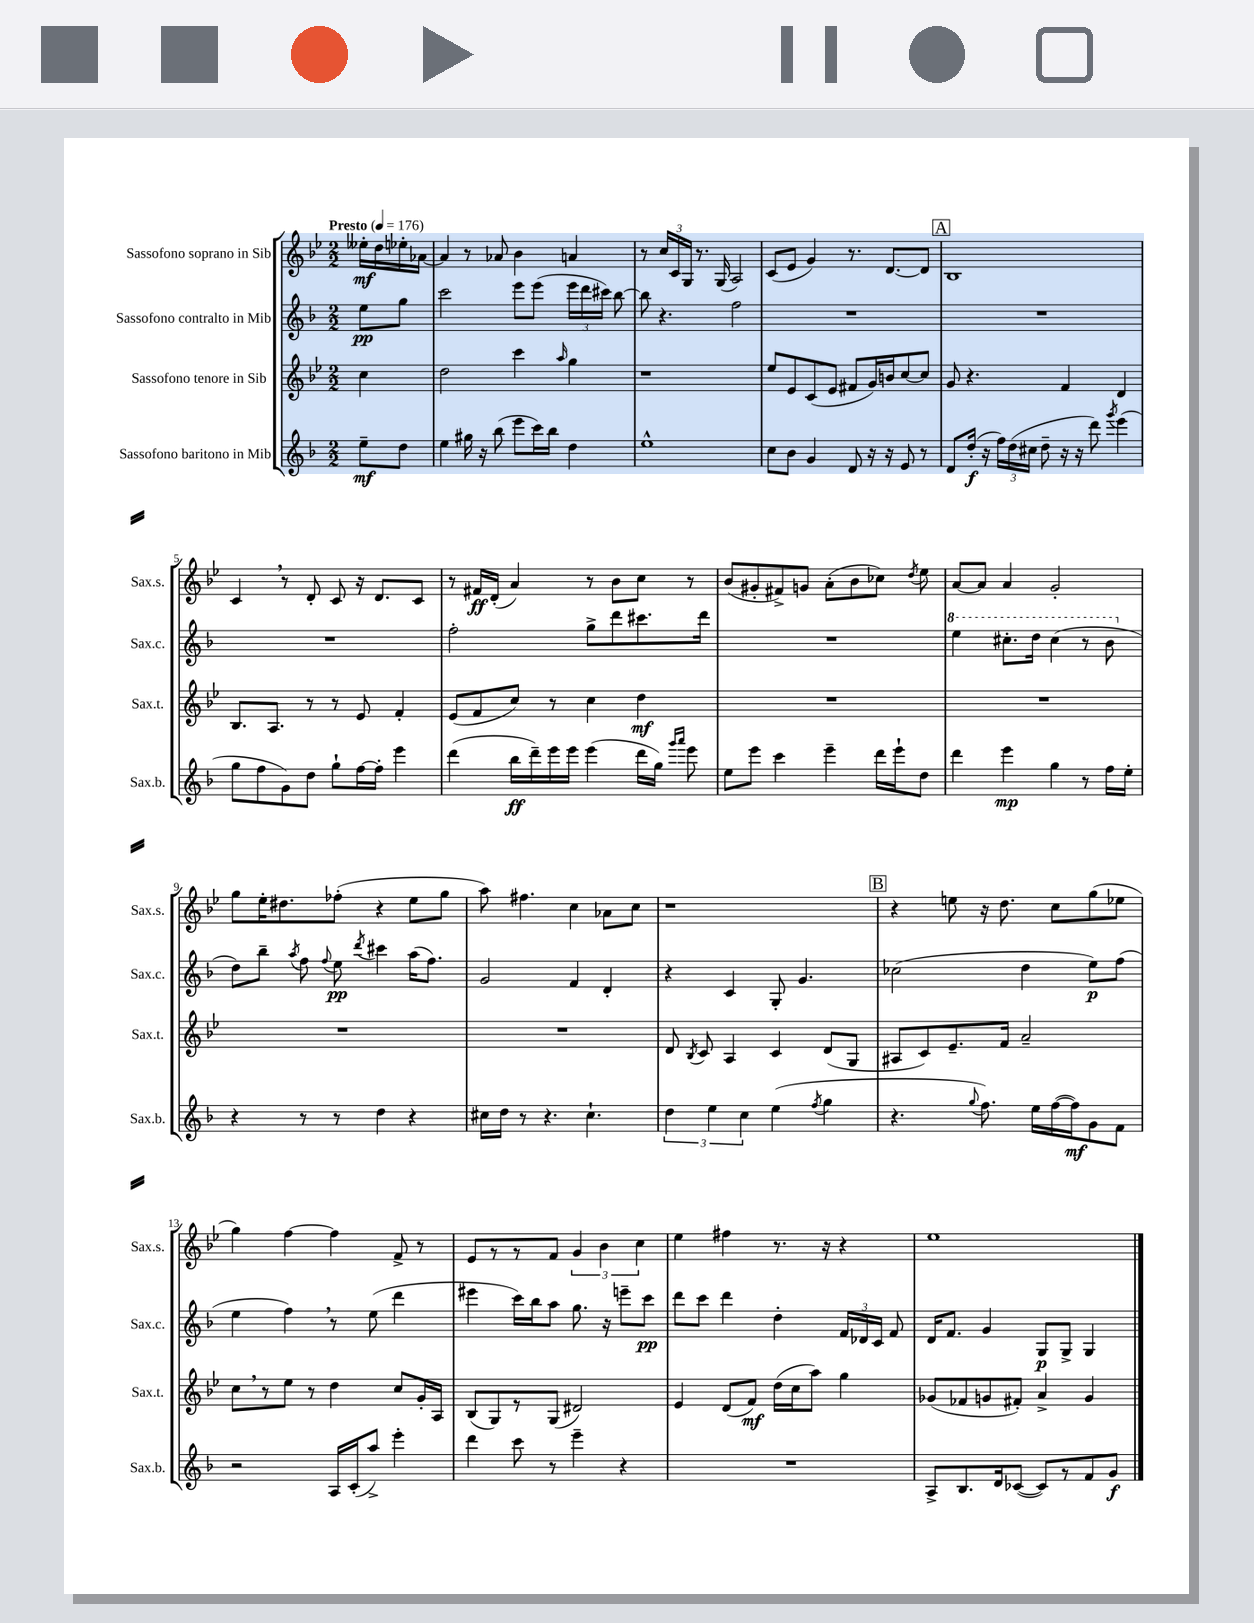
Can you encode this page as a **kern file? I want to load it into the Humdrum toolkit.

**kern	**dynam	**kern	**dynam	**kern	**dynam	**kern	**dynam
*part4	*part4	*part3	*part3	*part2	*part2	*part1	*part1
*staff4	*staff4	*staff3	*staff3	*staff2	*staff2	*staff1	*staff1
*I"Sassofono baritono in Mib	*	*I"Sassofono tenore in Sib	*	*I"Sassofono contralto in Mib	*	*I"Sassofono soprano in Sib	*
*I'Sax.b.	*	*I'Sax.t.	*	*I'Sax.c.	*	*I'Sax.s.	*
*clefG2	*	*clefG2	*	*clefG2	*	*clefG2	*
*k[b-]	*	*k[b-e-]	*	*k[b-]	*	*k[b-e-]	*
*M2/2	*	*M2/2	*	*M2/2	*	*M2/2	*
*MM176	*	*MM176	*	*MM176	*	*MM176	*
=	=	=	=	=	=	=	=
!	!	!	!	!	!	!LO:TX:a:B:t=Presto	!
8ee~\L	mf	4cc\	.	8ee\L	pp	16ee--X'\LL	mf
.	.	.	.	.	.	16dd\	.
8dd\J	.	.	.	8gg\J	.	16ee-X'\	.
.	.	.	.	.	.	[16a-X\JJ	.
=1	=1	=1	=1	=1	=1	=1	=1
4ee\	.	2dd\	.	2ccc\	.	4a-/]	.
16gg#X\	.	.	.	.	.	8r	.
16r	.	.	.	.	.	.	.
(8bb-\	.	.	.	.	.	8a-X/	.
8eee\L	.	4ccc\	.	8eee\L	.	4b-\	.
16ccc\L)	.	.	.	(8eee\J	.	.	.
16bb-\JJ	.	.	.	.	.	.	.
.	.	16qqaa/	.	.	.	.	.
4dd\	.	4gg\	.	24eee\LL	.	4an/	.
.	.	.	.	24ddd\	.	.	.
.	.	.	.	24ccc#X\JJ)	.	.	.
.	.	.	.	[8bb-\	.	.	.
=2	=2	=2	=2	=2	=2	=2	=2
1ee^^	.	1r	.	8bb-\]	.	8r	.
.	.	.	.	4.r	.	24cc/LL	.
.	.	.	.	.	.	24c/	.
.	.	.	.	.	.	24G/JJ	.
.	.	.	.	.	.	8.r	.
.	.	.	.	.	.	(16G/	.
.	.	.	.	2ff\	.	2A/)	.
=3	=3	=3	=3	=3	=3	=3	=3
8cc\L	.	8ee-/L	.	1r	.	(8c/L	.
8b-\J	.	8e-/	.	.	.	8e-/J	.
4g/	.	(8c/	.	.	.	4g/)	.
.	.	8e-/J	.	.	.	.	.
8d/	.	8f#X/L	.	.	.	8.r	.
16r	.	16g/L)	.	.	.	.	.
16r	.	16bn/J	.	.	.	[8.d/L	.
8e/	.	[8cc/	.	.	.	.	.
8r	.	8cc/J]	.	.	.	8d/J]	.
!!LO:REH:place=s1:t=A
=4	=4	=4	=4	=4	=4	=4	=4
8d/L	.	8g/	.	1r	.	1B-	.
(16dd'/Jk	f	4.r	.	.	.	.	.
16r	.	.	.	.	.	.	.
24ff\LL)	.	.	.	.	.	.	.
(24dd\	.	.	.	.	.	.	.
24cc#X\JJ	.	.	.	.	.	.	.
8dd~\	.	.	.	.	.	.	.
16r	.	4f/	.	.	.	.	.
16r	.	.	.	.	.	.	.
8ddd\)	.	.	.	.	.	.	.
8qggg/	.	.	.	.	.	.	.
(4eee\	.	4d/	.	.	.	.	.
!!LO:LB:g=z
=5	=5	=5	=5	=5	=5	=5	=5
8gg\L	.	8.B-/L	.	1r	.	4c,/	.
8ff\	.	.	.	.	.	.	.
.	.	8.A/J	.	.	.	.	.
8g\)	.	.	.	.	.	8r	.
8dd\J	.	8r	.	.	.	8d'/	.
8gg`\L	.	8r	.	.	.	8c/	.
[16ff\L	.	8e-/	.	.	.	16r	.
16ff'\JJ]	.	.	.	.	.	8.d/L	.
4eee\	.	4f'/	.	.	.	.	.
.	.	.	.	.	.	8c/J	.
=6	=6	=6	=6	=6	=6	=6	=6
(4ddd\	.	(8e-/L	.	2ff'\	.	8r	.
.	.	8f/	.	.	.	16f#X/LL	ff
.	.	.	.	.	.	(16d'/JJ	.
16bb-\LL	ff	8cc/J)	.	.	.	4a/)	.
16ddd~\)	.	.	.	.	.	.	.
16eee\	.	8r	.	.	.	.	.
16eee\JJ	.	.	.	.	.	.	.
(4eee\	.	4cc\	.	8gg^\L	.	8r	.
.	.	.	.	8ddd\	.	8b-\L	.
16ddd\LL	.	4dd\	mf	8.ccc#X\	.	8cc\J	.
16gg\JJ)	.	.	.	.	.	.	.
16qqggg/LL	.	.	.	.	.	.	.
16qqaaa/JJ	.	.	.	.	.	.	.
8eee\	.	.	.	.	.	8r	.
.	.	.	.	16ddd\Jk	.	.	.
=7	=7	=7	=7	=7	=7	=7	=7
8ee\L	.	1r	.	1r	.	(8b-/L	.
8eee\J	.	.	.	.	.	8g#X'/	.
4ccc\	.	.	.	.	.	8f#X^/)	.
.	.	.	.	.	.	8gn/J	.
4eee~\	.	.	.	.	.	(8a'\L	.
.	.	.	.	.	.	8b-\	.
16ddd\LL	.	.	.	.	.	8cc-X\J)	.
16eee`\J	.	.	.	.	.	.	.
.	.	.	.	.	.	8qdd/	.
8dd\J	.	.	.	.	.	8ee-\	.
=8	=8	=8	=8	=8	=8	=8	=8
*	*	*	*	*8va	*	*	*
4ddd\	.	1r	.	4eee\	.	[8a/L	.
.	.	.	.	.	.	8a/J]	.
4eee\	mp	.	.	8.ccc#X'\L	.	4a/	.
.	.	.	.	16ddd\Jk	.	.	.
4gg\	.	.	.	(4ccc#\	.	2g'/	.
8r	.	.	.	8r	.	.	.
16ff\LL	.	.	.	8bb-\	.	.	.
16ee'\JJ	.	.	.	.	.	.	.
!!LO:LB:g=z
=9	=9	=9	=9	=9	=9	=9	=9
*	*	*	*	*X8va	*	*	*
4r	.	1r	.	8dd\L)	.	8gg\L	.
.	.	.	.	8bb-~\J	.	16ee-'\K	.
.	.	.	.	.	.	8.dd#X\	.
.	.	.	.	8qaa/	.	.	.
8r	.	.	.	8ff\	.	.	.
.	.	.	.	8qqff/	.	.	.
8r	.	.	.	8ee\	pp	(8ff-X'\J	.
.	.	.	.	8qddd/	.	.	.
4dd\	.	.	.	4ccc#X\	.	4r	.
4r	.	.	.	(16aa\KL	.	8ee-\L	.
.	.	.	.	8.ff\J)	.	.	.
.	.	.	.	.	.	8gg\J	.
=10	=10	=10	=10	=10	=10	=10	=10
16cc#X\LL	.	1r	.	2g/	.	8aa\)	.
16dd\JJ	.	.	.	.	.	.	.
8r	.	.	.	.	.	4.ff#X\	.
4.r	.	.	.	.	.	.	.
.	.	.	.	4f/	.	4cc\	.
4.cc#`\	.	.	.	.	.	.	.
.	.	.	.	4d'/	.	8a-X\L	.
.	.	.	.	.	.	8cc\J	.
=11	=11	=11	=11	=11	=11	=11	=11
6dd\	.	8d/	.	4r	.	1r	.
.	.	8qB-/	.	.	.	.	.
.	.	8c/	.	.	.	.	.
6ee\	.	.	.	.	.	.	.
.	.	4A/	.	4c/	.	.	.
6cc\	.	.	.	.	.	.	.
(4ee\	.	4c/	.	8G'/	.	.	.
.	.	.	.	4.g/	.	.	.
8qff/	.	.	.	.	.	.	.
4gg\	.	(8d/L	.	.	.	.	.
.	.	8G/J	.	.	.	.	.
!!LO:REH:place=s1:t=B
=12	=12	=12	=12	=12	=12	=12	=12
4.r	.	8A#X/L	.	(2cc-X\	.	4r	.
.	.	8c/)	.	.	.	.	.
.	.	8.e-~/	.	.	.	8een\	.
8qqgg/	.	.	.	.	.	.	.
8.ff\)	.	.	.	.	.	16r	.
.	.	16f/Jk	.	.	.	8.dd\	.
.	.	2a~/	.	4dd\	.	.	.
16ee\LL	.	.	.	.	.	.	.
([16ff\	.	.	.	.	.	8cc\L	.
16ff\J])	mf	.	.	.	.	.	.
8g\	.	.	.	8ee\L)	p	(8gg\	.
8f\J	.	.	.	(8ff\J	.	8ee-X\J	.
!!LO:LB:g=z
=13	=13	=13	=13	=13	=13	=13	=13
2r	.	8cc,\L	.	4ee\	.	4gg\)	.
.	.	8r	.	.	.	.	.
.	.	8ee-\J	.	4ff,\)	.	[4ff\	.
.	.	8r	.	.	.	.	.
16A/LL	.	4dd\	.	8r	.	4ff\]	.
(16c'/J	.	.	.	.	.	.	.
8aa^/J)	.	.	.	(8ee\	.	.	.
4eee'\	.	8cc/L	.	4ddd\	.	8f^/	.
.	.	16g'/L	.	.	.	8r	.
.	.	16A/JJ	.	.	.	.	.
=14	=14	=14	=14	=14	=14	=14	=14
4ddd\	.	(8B-/L	.	4eee#X\	.	8e-/L	.
.	.	8G/)	.	.	.	8r	.
8ccc\	.	8r	.	16ccc\LL)	.	8r	.
.	.	.	.	16bb-\J	.	.	.
8r	.	(8G/J	.	8aa\J	.	8f/J	.
4eee~\	.	2d#X/)	.	8.gg\	.	6g/	.
.	.	.	.	.	.	6b-\	.
.	.	.	.	16r	.	.	.
4r	.	.	.	8eeen~\L	.	.	.
.	.	.	.	.	.	6cc\	.
.	.	.	.	8ccc\J	pp	.	.
=15	=15	=15	=15	=15	=15	=15	=15
1r	.	4e-/	.	8ddd\L	.	4ee-\	.
.	.	.	.	8ccc\J	.	.	.
.	.	(8d/L	.	4ddd\	.	4ff#X\	.
.	.	8f/J)	mf	.	.	.	.
.	.	(16dd\LL	.	4dd'\	.	8.r	.
.	.	16cc\J	.	.	.	.	.
.	.	8aa\J)	.	.	.	.	.
.	.	.	.	.	.	16r	.
.	.	4gg\	.	24f/LL	.	4r	.
.	.	.	.	24d-X/	.	.	.
.	.	.	.	24c/JJ	.	.	.
.	.	.	.	8f/	.	.	.
=16	=16	=16	=16	=16	=16	=16	=16
8A^/L	.	(8g-X/L	.	16d/KL	.	1ee-	.
.	.	.	.	8.f/J	.	.	.
8.B-/	.	8f-X/	.	.	.	.	.
.	.	8gn/	.	4g/	.	.	.
16d/k	.	.	.	.	.	.	.
([8c-X/J	.	8f#X'/J)	.	.	.	.	.
8c-/L])	.	4a^/	.	8G/L	p	.	.
8r	.	.	.	8G^/J	.	.	.
8f/	.	4g/	.	4G/	.	.	.
8g/J	f	.	.	.	.	.	.
==	==	==	==	==	==	==	==
*-	*-	*-	*-	*-	*-	*-	*-
